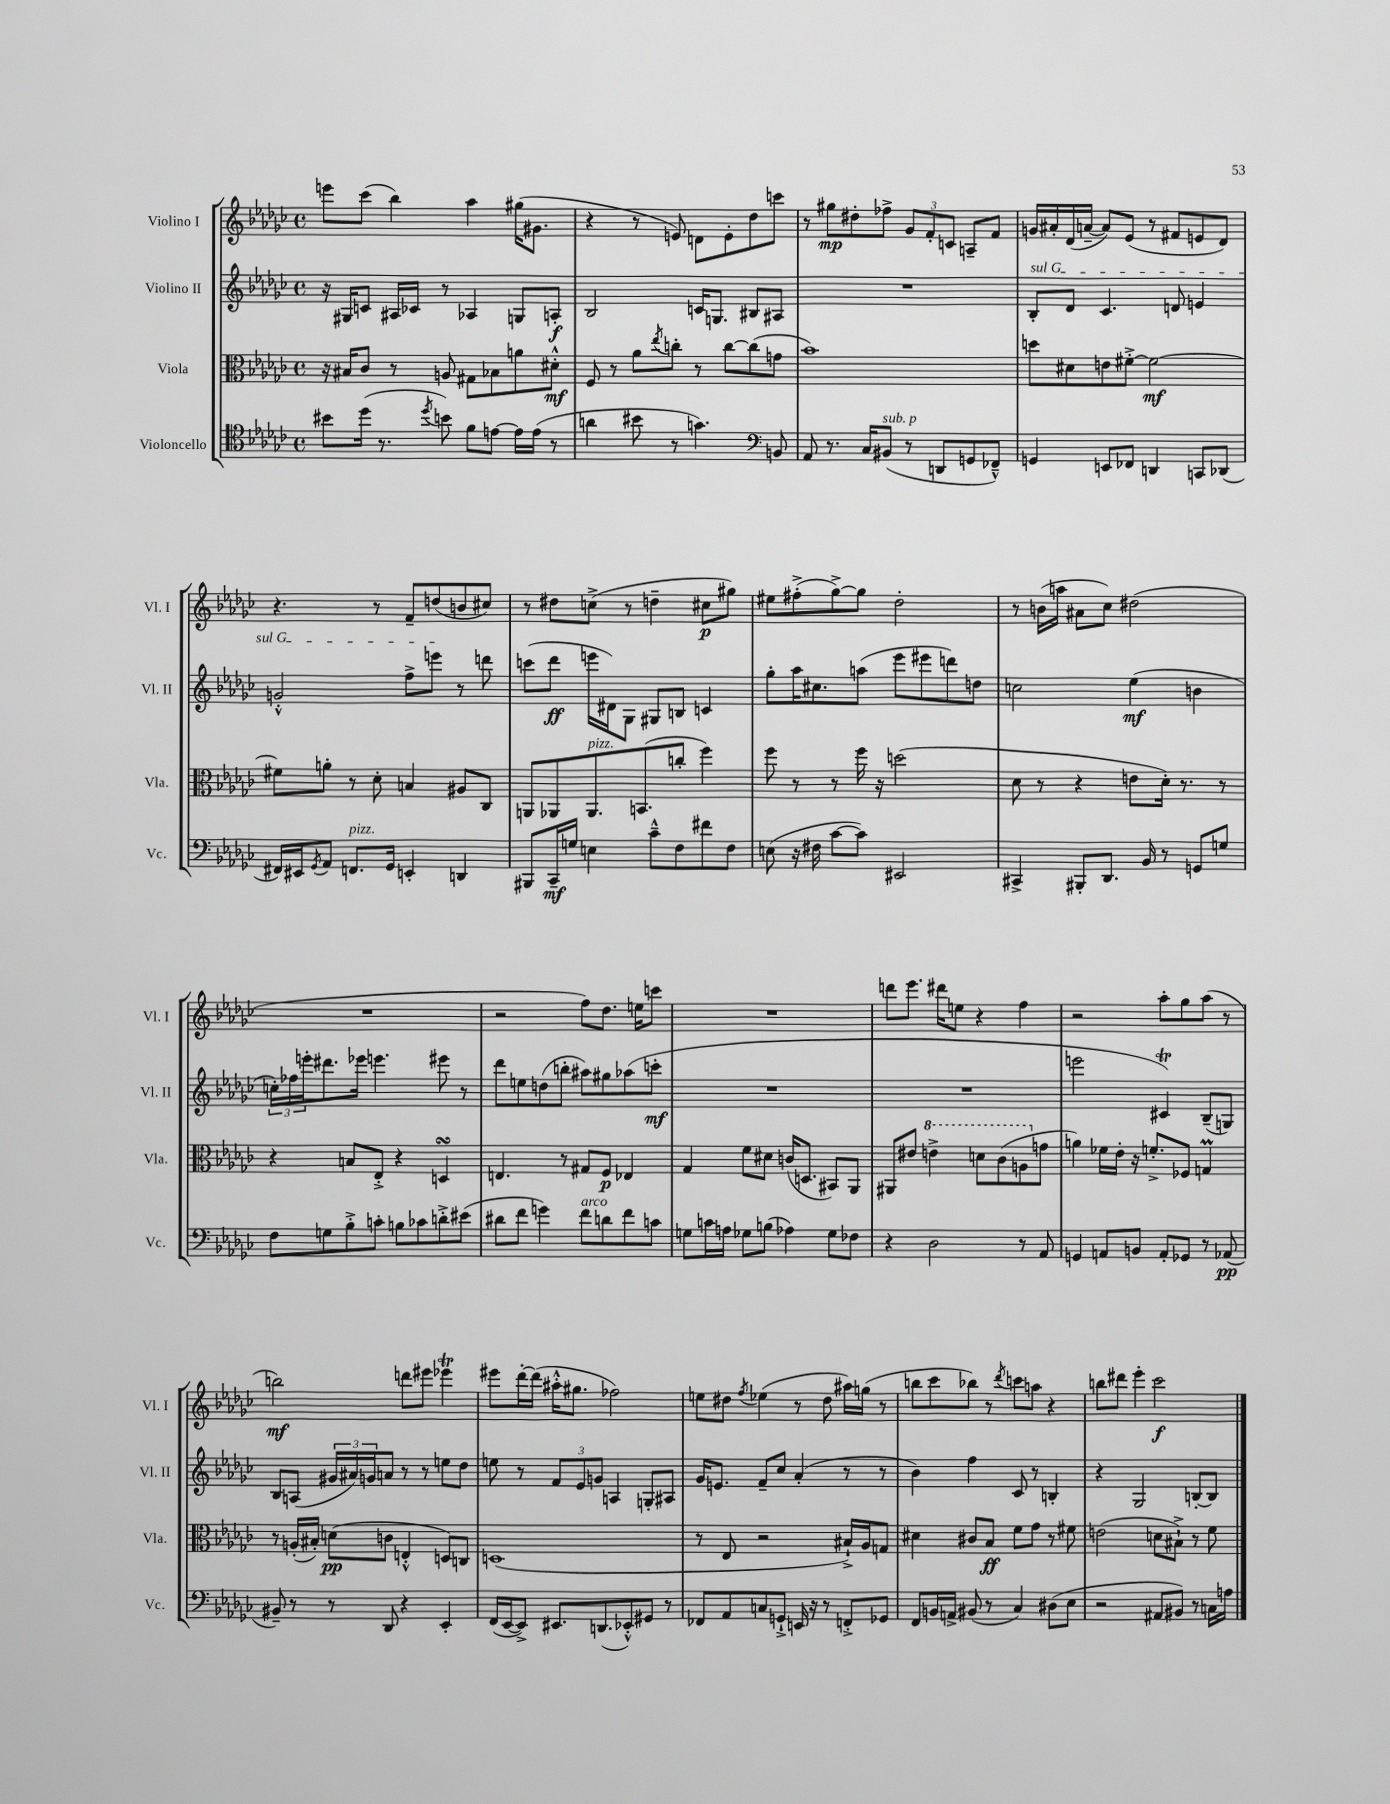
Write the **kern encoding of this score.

**kern	**dynam	**kern	**dynam	**kern	**dynam	**kern	**dynam
*part4	*part4	*part3	*part3	*part2	*part2	*part1	*part1
*staff4	*staff4	*staff3	*staff3	*staff2	*staff2	*staff1	*staff1
*I"Violoncello	*	*I"Viola	*	*I"Violino II	*	*I"Violino I	*
*I'Vc.	*	*I'Vla.	*	*I'Vl. II	*	*I'Vl. I	*
*clefC4	*	*clefC3	*	*clefG2	*	*clefG2	*
*k[b-e-a-d-g-c-]	*	*k[b-e-a-d-g-c-]	*	*k[b-e-a-d-g-c-]	*	*k[b-e-a-d-g-c-]	*
*M4/4	*	*M4/4	*	*M4/4	*	*M4/4	*
*met(c)	*	*met(c)	*	*met(c)	*	*met(c)	*
=21	=21	=21	=21	=21	=21	=21	=21
8b#X\L	.	16r	.	16r	.	8eeen\L	.
.	.	16B#X/KL	.	16G#X/KL	.	.	.
(16dd-\Jk	.	8c-/J	.	8cn/J	.	(8ccc-\J	.
8.r	.	.	.	.	.	.	.
.	.	8r	.	16A#X/LL	.	4bb-\)	.
.	.	.	.	16c-X/JJ	.	.	.
8qdd-/	.	.	.	.	.	.	.
8bn\)	.	8An/	.	8r	.	.	.
8f\L	.	8G#X\L	.	4A-X/	.	4aa-\	.
[8en\J	.	8B-X\	.	.	.	.	.
16e\LL]	.	8an\	.	8Gn/L	.	(16gg#X\KL	.
(16e\JJ	.	.	.	.	.	8.g#X\J	.
8r	.	8d#X'^^\J	mf	8An'/J	f	.	.
=22	=22	=22	=22	=22	=22	=22	=22
4an\	.	8F/	.	2B-/	.	4r	.
.	.	8r	.	.	.	.	.
8b#X\	.	8a-\L	.	.	.	8r	.
.	.	8qee-/	.	.	.	.	.
8r	.	8ccn'\J	.	.	.	8en/)	.
4.gn\)	.	8r	.	16cn/KL	.	8dn\L	.
.	.	.	.	8.Gn/J	.	.	.
.	.	[8cc\L	.	.	.	8e'\	.
.	.	(8cc\]	.	8B#X/L	.	8dd-\	.
*clefF4	*	*	*	*	*	*	*
8BBn/	.	8gn\J	.	8A#X/J	.	8cccn\J	.
=23	=23	=23	=23	=23	=23	=23	=23
8AA-/	.	1b-)	.	1r	.	8r	.
8.r	.	.	.	.	.	8gg#X\L	mp
.	.	.	.	.	.	8dd#X'\	.
16C-/KL	.	.	.	.	.	.	.
!LO:TX:a:i:t=sub. p	!	!	!	!	!	!	!
(8BB#X/J	.	.	.	.	.	8ff-X^\J	.
8r	.	.	.	.	.	12g-/L	.
.	.	.	.	.	.	12f'/	.
8DDn/L	.	.	.	.	.	.	.
.	.	.	.	.	.	12cn/J	.
8GGn/	.	.	.	.	.	8An~/L	.
8FF-X~^^/J)	.	.	.	.	.	8f/J	.
=24	=24	=24	=24	=24	=24	=24	=24
!	!	!	!	!LO:TX:a:i:t=sul G	!	!	!
4GGn/	.	8ddn\L	.	8B-'/L	.	16gn/LL	.
.	.	.	.	.	.	16a#X'/	.
.	.	8d#X\	.	8d-/J	.	(16d-/	.
.	.	.	.	.	.	[16an~/JJ	.
8EEn/L	.	8en\	.	4.c-/	.	8a/L])	.
8FF-X/J	.	[8f#X'^\J	.	.	.	(8e-/J	.
4DDn/	.	2f#\_	mf	.	.	8r	.
.	.	.	.	8dn/	.	8f#X/L	.
8CCn/L	.	.	.	4en/	.	8en/	.
(8DD-X/J	.	.	.	.	.	8d-/J)	.
!!LO:LB:g=z
=25	=25	=25	=25	=25	=25	=25	=25
16FF#X/LL)	.	8f#X\L]	.	2gn'^^/	.	4.r	.
16EE#X/J	.	.	.	.	.	.	.
8qGG-/	.	.	.	.	.	.	.
8AA-/J	.	8an'\J	.	.	.	.	.
!LO:TX:a:i:t=pizz.	!	!	!	!	!	!	!
8.FFn/L	.	8r	.	.	.	.	.
.	.	8d-'\	.	.	.	8r	.
16GG-/Jk	.	.	.	.	.	.	.
4EEn'/	.	4Bn/	.	8ff^\L	.	8f~/L	.
.	.	.	.	8eeen\J	.	(8ddn/	.
4DDn/	.	8A#X/L	.	8r	.	8bn/	.
.	.	8C-/J	.	8dddn\	.	8cc#X/J)	.
=26	=26	=26	=26	=26	=26	=26	=26
8BBB#X/L	.	8AAn/L	.	(8cccn\L	.	8r	.
16CC-~/L	mf	8AA-X/	.	8ddd-\J	ff	8dd#X\L	.
16Gn/JJ	.	.	.	.	.	.	.
!	!	!LO:TX:a:i:t=pizz.	!	!	!	!	!
4En\	.	8.AA-/	.	16eeen\LL	.	(8ccn^\J	.
.	.	.	.	16d#X\J)	.	.	.
.	.	.	.	8G-\J	.	8r	.
.	.	(8.BBn/	.	.	.	.	.
8c-~^^\L	.	.	.	8G#X/L	.	4ddn~\	.
8F\	.	8ccn'/J	.	8Bn/J	.	.	.
8f#X\	.	4ff\)	.	4cn/	.	8cc#X\L	p
8F\J	.	.	.	.	.	8gg#X\J)	.
=27	=27	=27	=27	=27	=27	=27	=27
(8En\	.	8ff\	.	8gg-'\L	.	8ee#X\L	.
16r	.	8r	.	16aa-\K	.	(8ff#X'^\	.
16F#X\	.	.	.	8.cc#X\	.	.	.
[8c-\L	.	8r	.	.	.	[8gg-^\)	.
8c-\J])	.	16ff\	.	(8aan\J	.	8gg-\J]	.
.	.	16r	.	.	.	.	.
2EE#X/	.	(2ddn\	.	8eee-\L	.	2dd-'\	.
.	.	.	.	8eee#X\	.	.	.
.	.	.	.	8dddn\)	.	.	.
.	.	.	.	8ddn\J	.	.	.
=28	=28	=28	=28	=28	=28	=28	=28
4CC#X^/	.	8d-\	.	2ccn\	.	8r	.
.	.	8r	.	.	.	(16bn\LL	.
.	.	.	.	.	.	16aan\JJ	.
8BBB#X'/L	.	4r	.	.	.	8a#X\L	.
8.DD-/J	.	.	.	.	.	8cc-\J)	.
.	.	8en\L	.	(4ee-\	mf	(2dd#X\	.
16BB-/	.	.	.	.	.	.	.
8r	.	16d-'\Jk)	.	.	.	.	.
.	.	8.r	.	.	.	.	.
8GGn/L	.	.	.	4bn\	.	.	.
8Gn/J	.	8r	.	.	.	.	.
!!LO:LB:g=z
=29	=29	=29	=29	=29	=29	=29	=29
8F\L	.	4r	.	24ccn'\LL)	.	1r	.
.	.	.	.	24ff-X\	.	.	.
.	.	.	.	24eeen'\J	.	.	.
8Gn\	.	.	.	8.ddd#X\	.	.	.
8B-'^\	.	8Bn/L	.	.	.	.	.
.	.	.	.	16eee-X\Jk	.	.	.
8cn'\J	.	8E-'^/J	.	4.eeen\	.	.	.
8Bn\L	.	4r	.	.	.	.	.
8c-X\	.	.	.	.	.	.	.
8dn'^\	.	4DnsSsS/	.	8eee#X\	.	.	.
(8e#X\J	.	.	.	8r	.	.	.
=30	=30	=30	=30	=30	=30	=30	=30
8d#X\L	.	4.En/	.	8ddd-\L	.	2r	.
8f\J	.	.	.	8een\	.	.	.
4gn\)	.	.	.	(8ddn\	.	.	.
.	.	8r	.	8bbn'\J	.	.	.
!LO:TX:a:i:t=arco	!	!	!	!	!	!	!
8f\L	.	8G#X/L	.	8aa#X\L)	.	8ff\L)	.
8dn\	.	8F/J	p	8gg#X\	.	8.dd-\J	.
8f\	.	4E-X/	.	(8aa-X\	.	.	.
.	.	.	.	.	.	16een\KL	.
8cn\J	.	.	.	8cccn'\J	mf	8cccn\J	.
=31	=31	=31	=31	=31	=31	=31	=31
8Gn\L	.	4G-/	.	1r	.	1r	.
16cn\L	.	.	.	.	.	.	.
16An\JJ	.	.	.	.	.	.	.
8G-X\L	.	8f\L	.	.	.	.	.
(8Bn\J	.	8d#X\J	.	.	.	.	.
4A-X\)	.	(16cn/KL	.	.	.	.	.
.	.	8.Dn/J	.	.	.	.	.
8G-\L	.	8BB#X/L)	.	.	.	.	.
8F-X\J	.	8AA-/J	.	.	.	.	.
=32	=32	=32	=32	=32	=32	=32	=32
4r	.	8AA#X/L	.	1r	.	8dddn\L	.
.	.	8e#X/J	.	.	.	8.eee-\J	.
*	*	*8va	*	*	*	*	*
2D-\	.	4een^\	.	.	.	.	.
.	.	.	.	.	.	16ddd#X\KL	.
.	.	.	.	.	.	8een\J	.
.	.	8ddn\L	.	.	.	4r	.
.	.	(8cc-\	.	.	.	.	.
8r	.	8an\	.	.	.	4ff\	.
*	*	*X8va	*	*	*	*	*
8AA-/	.	8gn\J	.	.	.	.	.
=33	=33	=33	=33	=33	=33	=33	=33
4GGn/	.	4an\)	.	2eeen\	.	2r	.
8AAn/L	.	16f-X\LL	.	.	.	.	.
.	.	16e-'\JJ	.	.	.	.	.
8BBn/J	.	16r	.	.	.	.	.
.	.	8.fn'^/L	.	.	.	.	.
8AA'/L	.	.	.	4c#Xt/)	.	8aa-'\L	.
8GG-X/J	.	8F-X/J	.	.	.	8gg-\	.
8r	.	4Gnm/	.	(8B-~/L	.	(8aa-\J	.
(8AA-X/	pp	.	.	8Gn/J)	.	8r	.
!!LO:LB:g=z
=34	=34	=34	=34	=34	=34	=34	=34
8BB#X~/)	.	8r	.	8B-/L	.	2bbn\)	mf
8r	.	(16An'/LL	.	(8An/J	.	.	.
.	.	16B#X'/JJ)	.	.	.	.	.
8r	.	(8dn\L	pp	24g#X/LL	.	.	.
.	.	.	.	24a#X/)	.	.	.
.	.	.	.	24gn/J	.	.	.
8DD-/	.	8cn\J	.	8an/J	.	.	.
4r	.	4En'^^/	.	8r	.	8dddn\L	.
.	.	.	.	8r	.	8eee#X\J	.
4EE-'/	.	8Dn/L)	.	8een\L	.	4eee-XT\	.
.	.	8Cn/J	.	8dd-\J	.	.	.
=35	=35	=35	=35	=35	=35	=35	=35
(16FF/LL	.	(1Dn	.	8een\	.	8eee#X\L	.
[16EE-/J	.	.	.	.	.	.	.
8EE-^/J])	.	.	.	8r	.	[16ddd-'\L	.
.	.	.	.	.	.	(16ddd-\JJ]	.
8.EE#X/L	.	.	.	12f/L	.	16aa#X'^^\KL	.
.	.	.	.	.	.	8.gg#X\J	.
.	.	.	.	12e-/	.	.	.
.	.	.	.	12gn/J	.	.	.
(8.DDn/	.	.	.	.	.	.	.
.	.	.	.	4An/	.	2ff-X\)	.
8EE-X'^^/)	.	.	.	.	.	.	.
8GG#X/J	.	.	.	8Gn'/L	.	.	.
8r	.	.	.	8A#X/J	.	.	.
=36	=36	=36	=36	=36	=36	=36	=36
8FF-X/L	.	8r	.	16g-/KL	.	8een\L	.
.	.	.	.	8.en/J	.	.	.
8AA-/	.	8E-/	.	.	.	8dd#X\J	.
.	.	.	.	.	.	8qff/	.
8Cn/	.	2r	.	8f~/L	.	(4ee-X\	.
8GGn`^/J	.	.	.	8cc-/J	.	.	.
16EEn/	.	.	.	(4a-'/	.	8r	.
16r	.	.	.	.	.	.	.
8r	.	.	.	.	.	8dd#\	.
8FFn'^/L	.	16B#X`^/LL)	.	8r	.	16aa#X\LL)	.
.	.	16A-/J	.	.	.	(16ggn\JJ	.
8GG-X/J	.	8Gn/J	.	8r	.	8r	.
=37	=37	=37	=37	=37	=37	=37	=37
8FF/L	.	4d#X\	.	4b-\)	.	8bbn\L	.
16BBn/L	.	.	.	.	.	8ccc-\	.
16AAn^/JJ	.	.	.	.	.	.	.
(8BB#X/	.	8c#X/L	.	4ff\	.	8bb-X\J)	.
8r	.	8B-/J	ff	.	.	8r	.
.	.	.	.	.	.	8qddd-/	.
4C-/)	.	8f\L	.	8c-/	.	8cccn\L	.
.	.	8g-\J	.	8r	.	8aan\J	.
(8D#X\L	.	8r	.	4Bn'/	.	4r	.
8E-\J	.	8f#X\	.	.	.	.	.
=38	=38	=38	=38	=38	=38	=38	=38
2r	.	(2en\	.	4r	.	8bbn\L	.
.	.	.	.	.	.	8ddd#X\J	.
.	.	.	.	2G-/	.	4eee-'\	.
8AA#X/L	.	8dn\L	.	.	.	2ccc-\	f
8BB#X/J)	.	8B#X`^\J)	.	.	.	.	.
8r	.	8r	.	[8Bn'/L	.	.	.
16Cn\LL	.	8f\	.	8B/J]	.	.	.
16An\JJ	.	.	.	.	.	.	.
==	==	==	==	==	==	==	==
*-	*-	*-	*-	*-	*-	*-	*-
